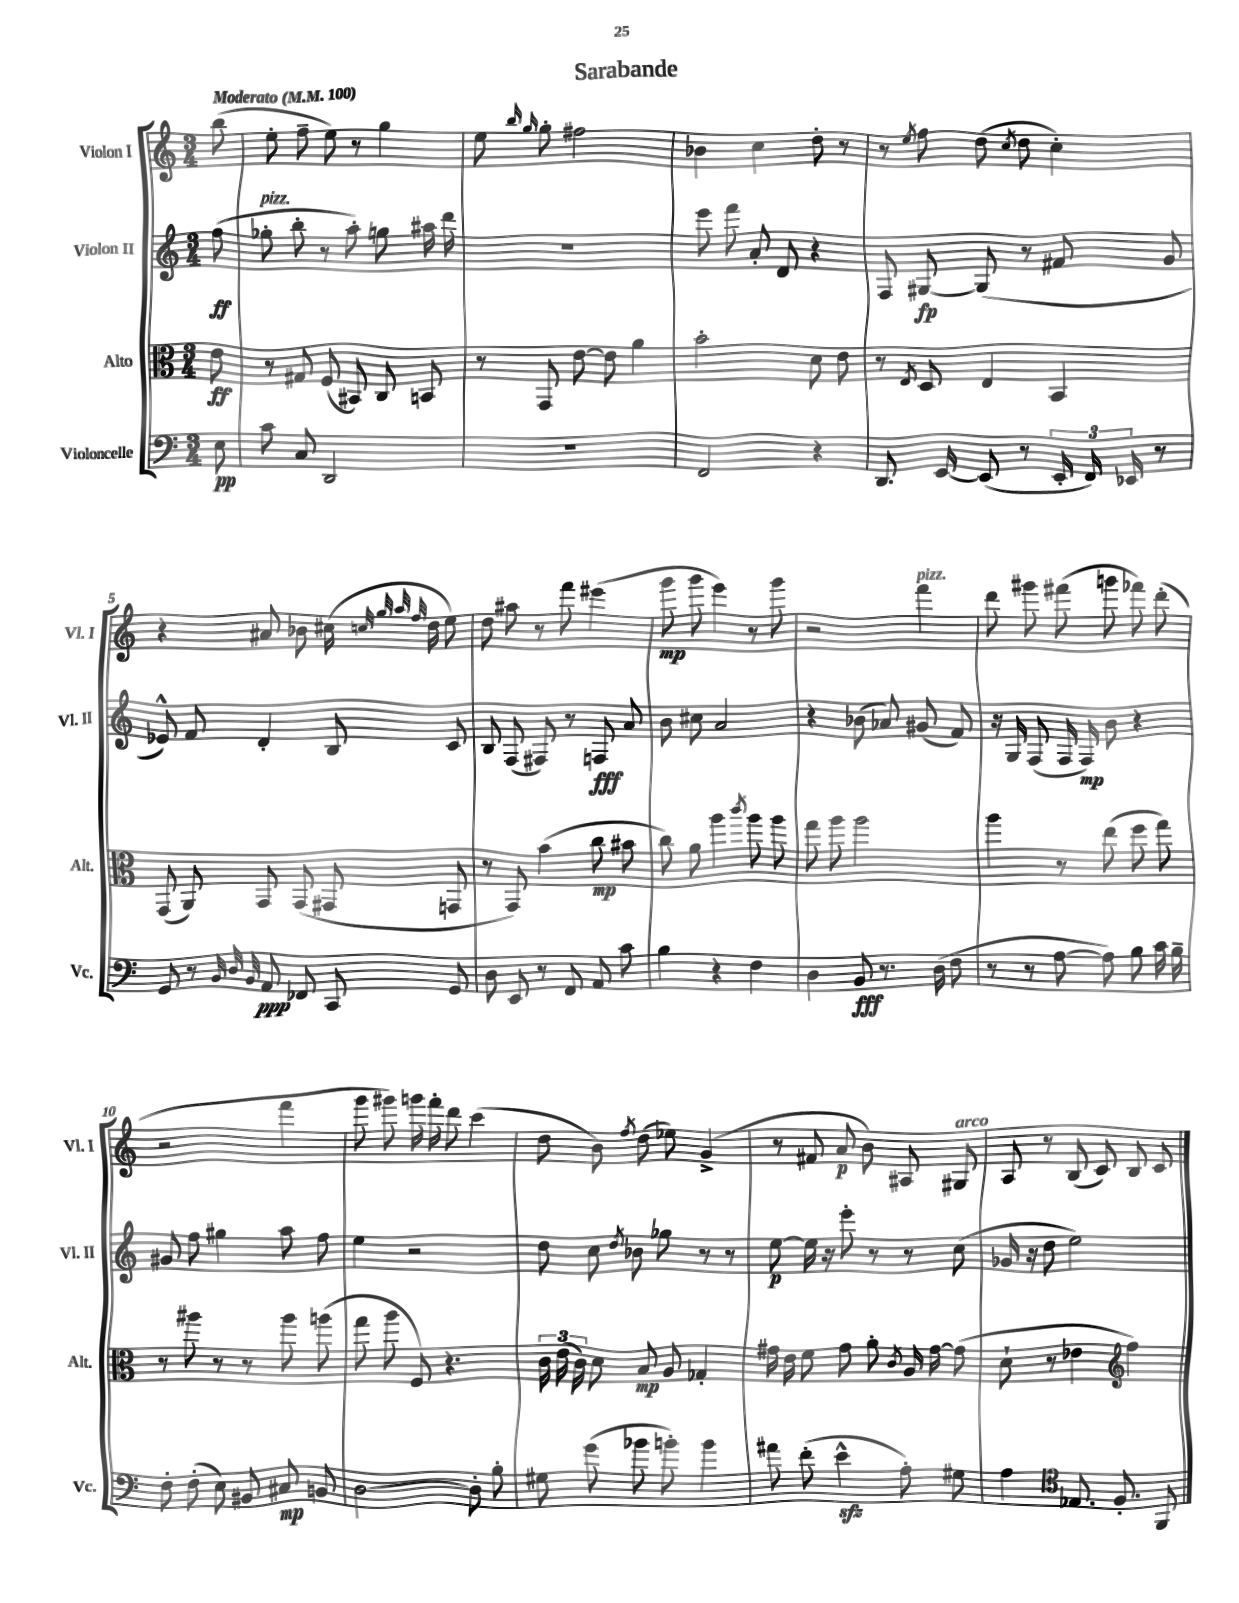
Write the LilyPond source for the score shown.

\header { title = "Sarabande" }
<<
\new StaffGroup <<
\new Staff = "s0" \with { instrumentName = "Violon I" shortInstrumentName = "Vl. I" } {
    \clef treble \key c \major \numericTimeSignature \time 3/4 \partial 8 \tempo "Moderato" 4 = 100
    \autoBeamOff b''8( |
    e''8-. f''8-- e''8) r8 g''4 |
    e''8 \grace { b''16 g''16 } g''8-. fis''2 |
    bes'4 c''4 d''8-. r8 |
    r8 \acciaccatura { e''8 } f''8 d''8( \acciaccatura { c''8 } d''8 c''4-.) |
    r4 ais'8 bes'8 cis''16( \grace { c''32 g''32 a''32 f''32 } d''16 e''8) |
    d''8 ais''8 r8 f'''8 eis'''4( |
    g'''8\mp g'''8 e'''4) r8 g'''8 |
    r2 f'''4^\markup { \italic "pizz." } |
    d'''8 gis'''8 fis'''8( g'''8 fes'''8) d'''8-.( |
    r2 f'''4 |
    g'''8 gis'''8) g'''16 f'''16-. d'''8 c'''4( |
    d''8 b'8) \acciaccatura { f''8 } d''8( ees''8) g'4->( |
    r8 fis'8 a'8\p b'8) ais8 gis8^\markup { \italic "arco" } |
    a8 r8 b8( c'8) b8 c'8 \bar "|." |
}
\new Staff = "s1" \with { instrumentName = "Violon II" shortInstrumentName = "Vl. II" } {
    \clef treble \key c \major \numericTimeSignature \time 3/4 \partial 8
    \autoBeamOff f''8\ff( |
    ges''8-.^\markup { \italic "pizz." } b''8-. r8 a''8-.) g''8 ais''16 d'''16 |
    R2. |
    e'''8 f'''8 a'8-. d'8 r4 |
    f8 gis8~\fp gis8( r8 fis'8 g'8 |
    ees'8-^) f'8 d'4-. b8 c'8 |
    b8 f8( fis8) r8 f8\fff a'8 |
    b'8 cis''8 a'2 |
    r4 bes'8( aes'8) gis'8( f'8) |
    r16 g16 f8( f16 f16\mp) b'8 r4 |
    gis'8 f''8 gis''4 a''8 f''8 |
    e''4 r2 |
    d''8 c''8 \acciaccatura { d''8 } bes'8 ges''8 r8 r8 |
    e''8~\p e''16 r16 e'''8-. r8 r8 c''8( |
    ges'16 r16 d''8 e''2) \bar "|." |
}
\new Staff = "s2" \with { instrumentName = "Alto" shortInstrumentName = "Alt." } {
    \clef alto \key c \major \numericTimeSignature \time 3/4 \partial 8
    \autoBeamOff e'8\ff |
    r8 gis8 f8( bis,8) c8 b,8 |
    r8 g,8 e'8~ e'8 a'4 |
    b'2-. d'8 e'8 |
    r8 \acciaccatura { e8 } d8 e4 b,4 |
    g,8( a,8) g,8 g,8( gis,8 g,8 |
    r8 g,8) b'4( c''8\mp bis'8 |
    c''8) a'8 a''4 \acciaccatura { c'''8 } a''8 a''8 |
    g''8 a''8 a''2 |
    a''4 r8 e''8( f''8 g''8) |
    r8 ais''8 r8 r8 ais''8 a''8( |
    g''8 a''8 f8) r4. |
    \tuplet 3/2 { c'16 e'16( c'16) } d'8 b8\mp a8 ges4-. |
    gis'16 e'16 f'8 gis'8 a'8-. \acciaccatura { c'8 } a16 gis'16~ gis'8( |
    d'8-! r8 ees'4 \clef treble f''4) \bar "|." |
}
\new Staff = "s3" \with { instrumentName = "Violoncelle" shortInstrumentName = "Vc." } {
    \clef bass \key c \major \numericTimeSignature \time 3/4 \partial 8
    \autoBeamOff e8\pp |
    c'8 c8 d,2 |
    R2. |
    f,2 r4 |
    d,8. e,16~ e,8( r8 \tuplet 3/2 { e,16-. f,16) ees,16 } r8 |
    g,8 r8 \grace { b,32 d32 b,32 } a,8\ppp fes,8 c,8 g,8 |
    d8 e,8 r8 f,8 a,8 c'8 |
    b4 r4 f4 |
    d4 b,8\fff r8. d16( f8 |
    r8 r8 a8~ a8) b8 c'16 b16-- |
    f8-. f8-.( e8) bis,8 cis8\mp b,8 |
    d2~ d8-. b8-. |
    gis8 g'8( bes'8 b'8-.) b'4 |
    ais'8 f'8-.( e'4-^\sfz a8-.) gis8 |
    a4 \clef tenor ees8. f8.-. f,8 \bar "|." |
}
>>
>>
